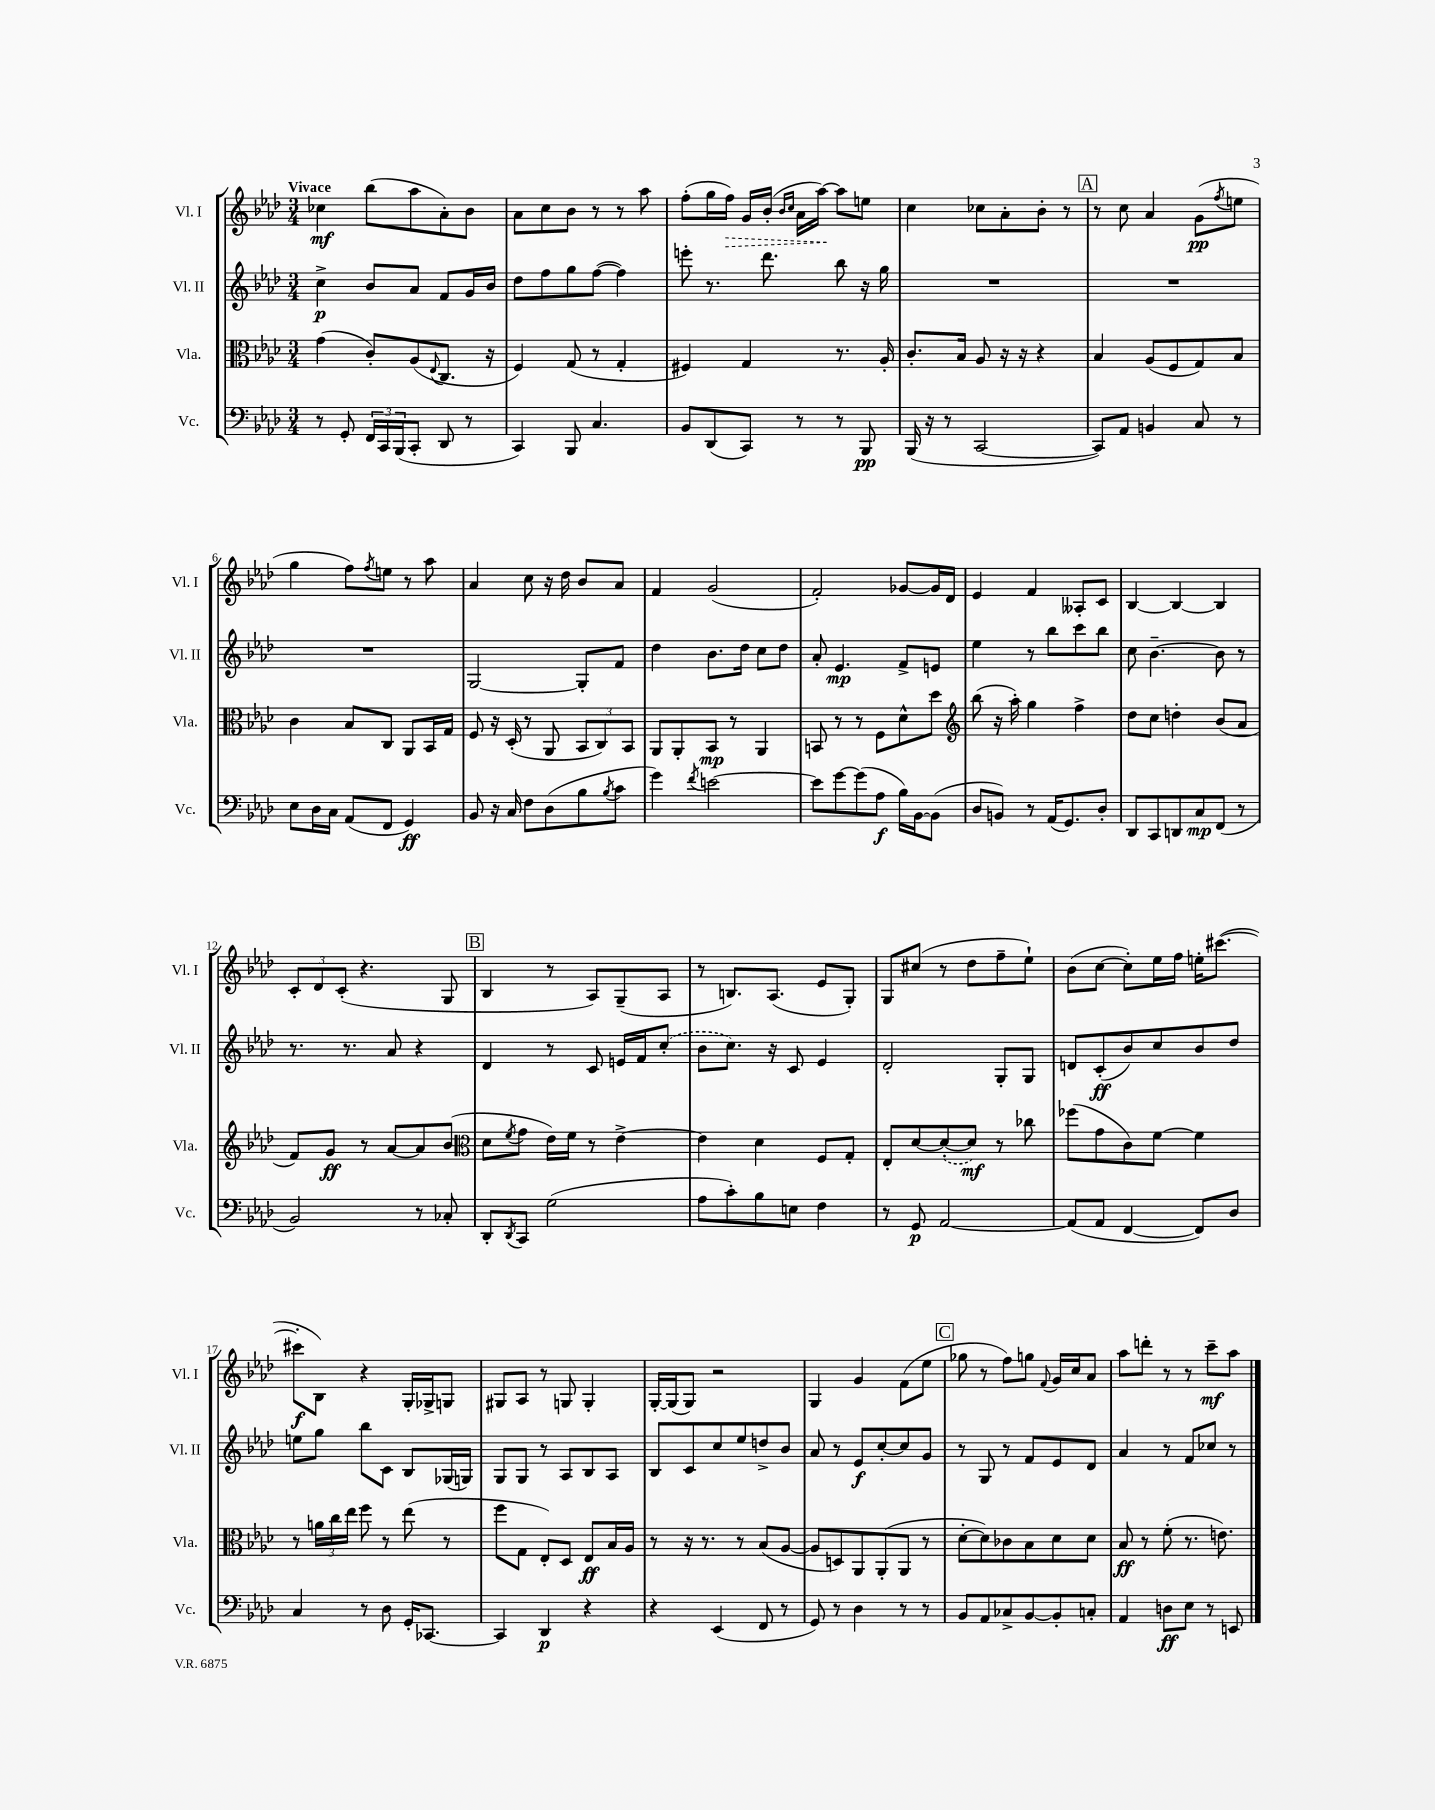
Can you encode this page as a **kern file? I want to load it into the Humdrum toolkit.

**kern	**kern	**kern	**kern
*staff4	*staff3	*staff2	*staff1
*clefF4	*clefC3	*clefG2	*clefG2
*k[b-e-a-d-]	*k[b-e-a-d-]	*k[b-e-a-d-]	*k[b-e-a-d-]
*M3/4	*M3/4	*M3/4	*M3/4
8r	(4g	4cc^	4cc-
8GG'	.	.	.
24FF	8c')	8b-	(8bb-
24CC	.	.	.
(24BBB-	.	.	.
8CC'	(8A-	8a-	8aa-
.	8qqE-	.	.
8DD-	8.C	8f	8a-')
8r	.	16g	8b-
.	16r	16b-	.
=	=	=	=
4CC)	4F)	8dd-	8a-
.	.	8ff	8cc
8BBB-	(8G	8gg	8b-
4.C	8r	([8ff	8r
.	4G'	4ff])	8r
.	.	.	8aa-
=	=	=	=
8BB-	4F#)	8eee'	(8ff'
(8DD-	.	8.r	16gg
.	.	.	16ff)
8CC)	4G	.	16g
.	.	8.ddd-	(16b-'
.	.	.	16qqb-
.	.	.	16qqcc
8r	.	.	16a-
.	.	.	[16aa-)
8r	8.r	8bb-	8aa-]
8BBB-	.	16r	8ee
.	16A-'	16gg	.
=	=	=	=
(16BBB-	8.c'	2.r	4cc
16r	.	.	.
8r	.	.	.
.	16B-	.	.
[2CC	8A-	.	8cc-
.	16r	.	8a-'
.	16r	.	.
.	4r	.	8b-'
.	.	.	8r
=	=	=	=
8CC])	4B-	2.r	8r
8AA-	.	.	8cc
4BB	(8A-	.	4a-
.	8F	.	.
8C	8G)	.	(8g
.	.	.	8qff
8r	8B-	.	8ee
=	=	=	=
8E-	4c	2.r	4gg
16D-	.	.	.
16C	.	.	.
(8AA-	8B-	.	8ff)
.	.	.	8qff
8FF	8C	.	8ee
4GG)	8AA-	.	8r
.	16BB-	.	8aa-
.	16G	.	.
=	=	=	=
8BB-	8F	[2G	4a-
16r	16r	.	.
16C	(16D-'	.	.
8F	8r	.	8cc
(8D-	8AA-	.	16r
.	.	.	16dd-
8B-	12BB-	8G']	8b-
.	12C)	.	.
8qB-	.	.	.
8c	.	8f	8a-
.	12BB-	.	.
=	=	=	=
4g)	8AA-	4dd-	4f
.	8AA-'	.	.
8qf	.	.	.
[2e	8BB-	8.b-	(2g
.	8r	.	.
.	.	16dd-	.
.	4AA-	8cc	.
.	.	8dd-	.
=	=	=	=
8e]	8BB	8a-'	2f')
[8g	8r	4.e-	.
(8g]	8r	.	.
8A-	8F	.	.
16B-)	8d-^^	8f^	[8g-
[16BB-	.	.	.
(8BB-]	8dd-	8e	16g-]
.	.	.	16d-
=	=	=	=
*	*clefG2	*	*
8D-	(8bb-	4ee-	4e-
8BB)	16r	.	.
.	16aa-')	.	.
8r	4gg	8r	4f
(16AA-	.	8bb-	.
8.GG)	.	.	.
.	4ff^	8ccc	8A--'
8D-'	.	8bb-	8c
=	=	=	=
8DD-	8dd-	8cc	[4B-
8CC	8cc	[4.b-~	.
8DD	4dd'	.	4B-_
8C	.	.	.
(8FF	(8b-	8b-]	4B-]
8r	8a-	8r	.
=	=	=	=
2BB-)	8f)	8.r	12c'
.	.	.	12d-
.	8g	.	.
.	.	.	(12c'
.	.	8.r	.
.	8r	.	4.r
.	[8a-	8a-	.
8r	8a-]	4r	.
8C-'	(8b-	.	8G
=	=	=	=
*	*clefC3	*	*
8DD-'	8d-	4d-	4B-
8qDD-	8qf	.	.
8CC	8g	.	.
(2G	16e-)	8r	8r
.	16f	.	.
.	8r	8c	8A-)
.	[4e-^	16e	(8G~
.	.	16f	.
.	.	(8cc'	8A-
=	=	=	=
8A-	4e-]	8b-	8r
8c')	.	8.cc)	8.B)
8B-	4d-	.	.
.	.	16r	(8.A-
8E	.	8c	.
4F	8F	4e-	8e-
.	8G'	.	8G')
=	=	=	=
8r	8E-'	2d-'	8G
8GG	[8d-	.	(8cc#
[2AA-	(8d-'_	.	8r
.	8d-])	.	8dd-
.	8r	8G'	8ff~
.	8cc-	8G	8ee-`)
=	=	=	=
(8AA-]	(8ff-	8d	(8b-
8AA-	8g	(8c'	[8cc
[4FF	8c)	8b-)	8cc'])
.	[8f	8cc	16ee-
.	.	.	16ff
8FF])	4f]	8b-	16ee'
.	.	.	([8.ccc#
8D-	.	8dd-	.
=	=	=	=
4C	8r	8ee	8ccc#']
.	24a	8gg	8B-)
.	24cc	.	.
.	24ee-	.	.
8r	8ff	8bb-	4r
8D-	8r	8c	.
16GG'	(8ee-	8B-	16G'
[8.CC-	.	.	16G-^
.	8r	(16G-	8G
.	.	16G)	.
=	=	=	=
4CC-]	8ff	8G	8G#
.	8G	8G	8A-
4DD-	8E-')	8r	8r
.	8D-	8A-	8G
4r	8E-	8B-	4G'
.	16B-	8A-	.
.	16A-	.	.
=	=	=	=
4r	8r	8B-	[16G'
.	.	.	(16G]
.	16r	8c	8G)
.	8.r	.	.
(4EE-	.	8cc	2r
.	8r	8ee-	.
8FF	(8B-	8dd^	.
8r	[8A-	8b-	.
=	=	=	=
8GG)	8A-]	8a-	4G
8r	8D)	8r	.
4D-	8AA-	8e-	4g
.	(8AA-'	[8cc'	.
8r	8AA-	8cc]	(8f
8r	8r	8g	8ee-
=	=	=	=
8BB-	[8d-'	8r	8gg-
8AA-	8d-])	8G	8r
8C-^	8c-	8r	8ff)
[8BB-	8B-	8f	8gg
.	.	.	8qqf
8BB-']	8d-	8e-	16g
.	.	.	16cc
8C'	8d-	8d-	8a-
=	=	=	=
4AA-	8B-	4a-	8aa-
.	8r	.	8ddd'
8D	(8f'	8r	8r
8E-	8.r	8f	8r
8r	.	8cc-	8ccc~
.	8.e)	.	.
8EE	.	8r	8aa-
==	==	==	==
*-	*-	*-	*-
